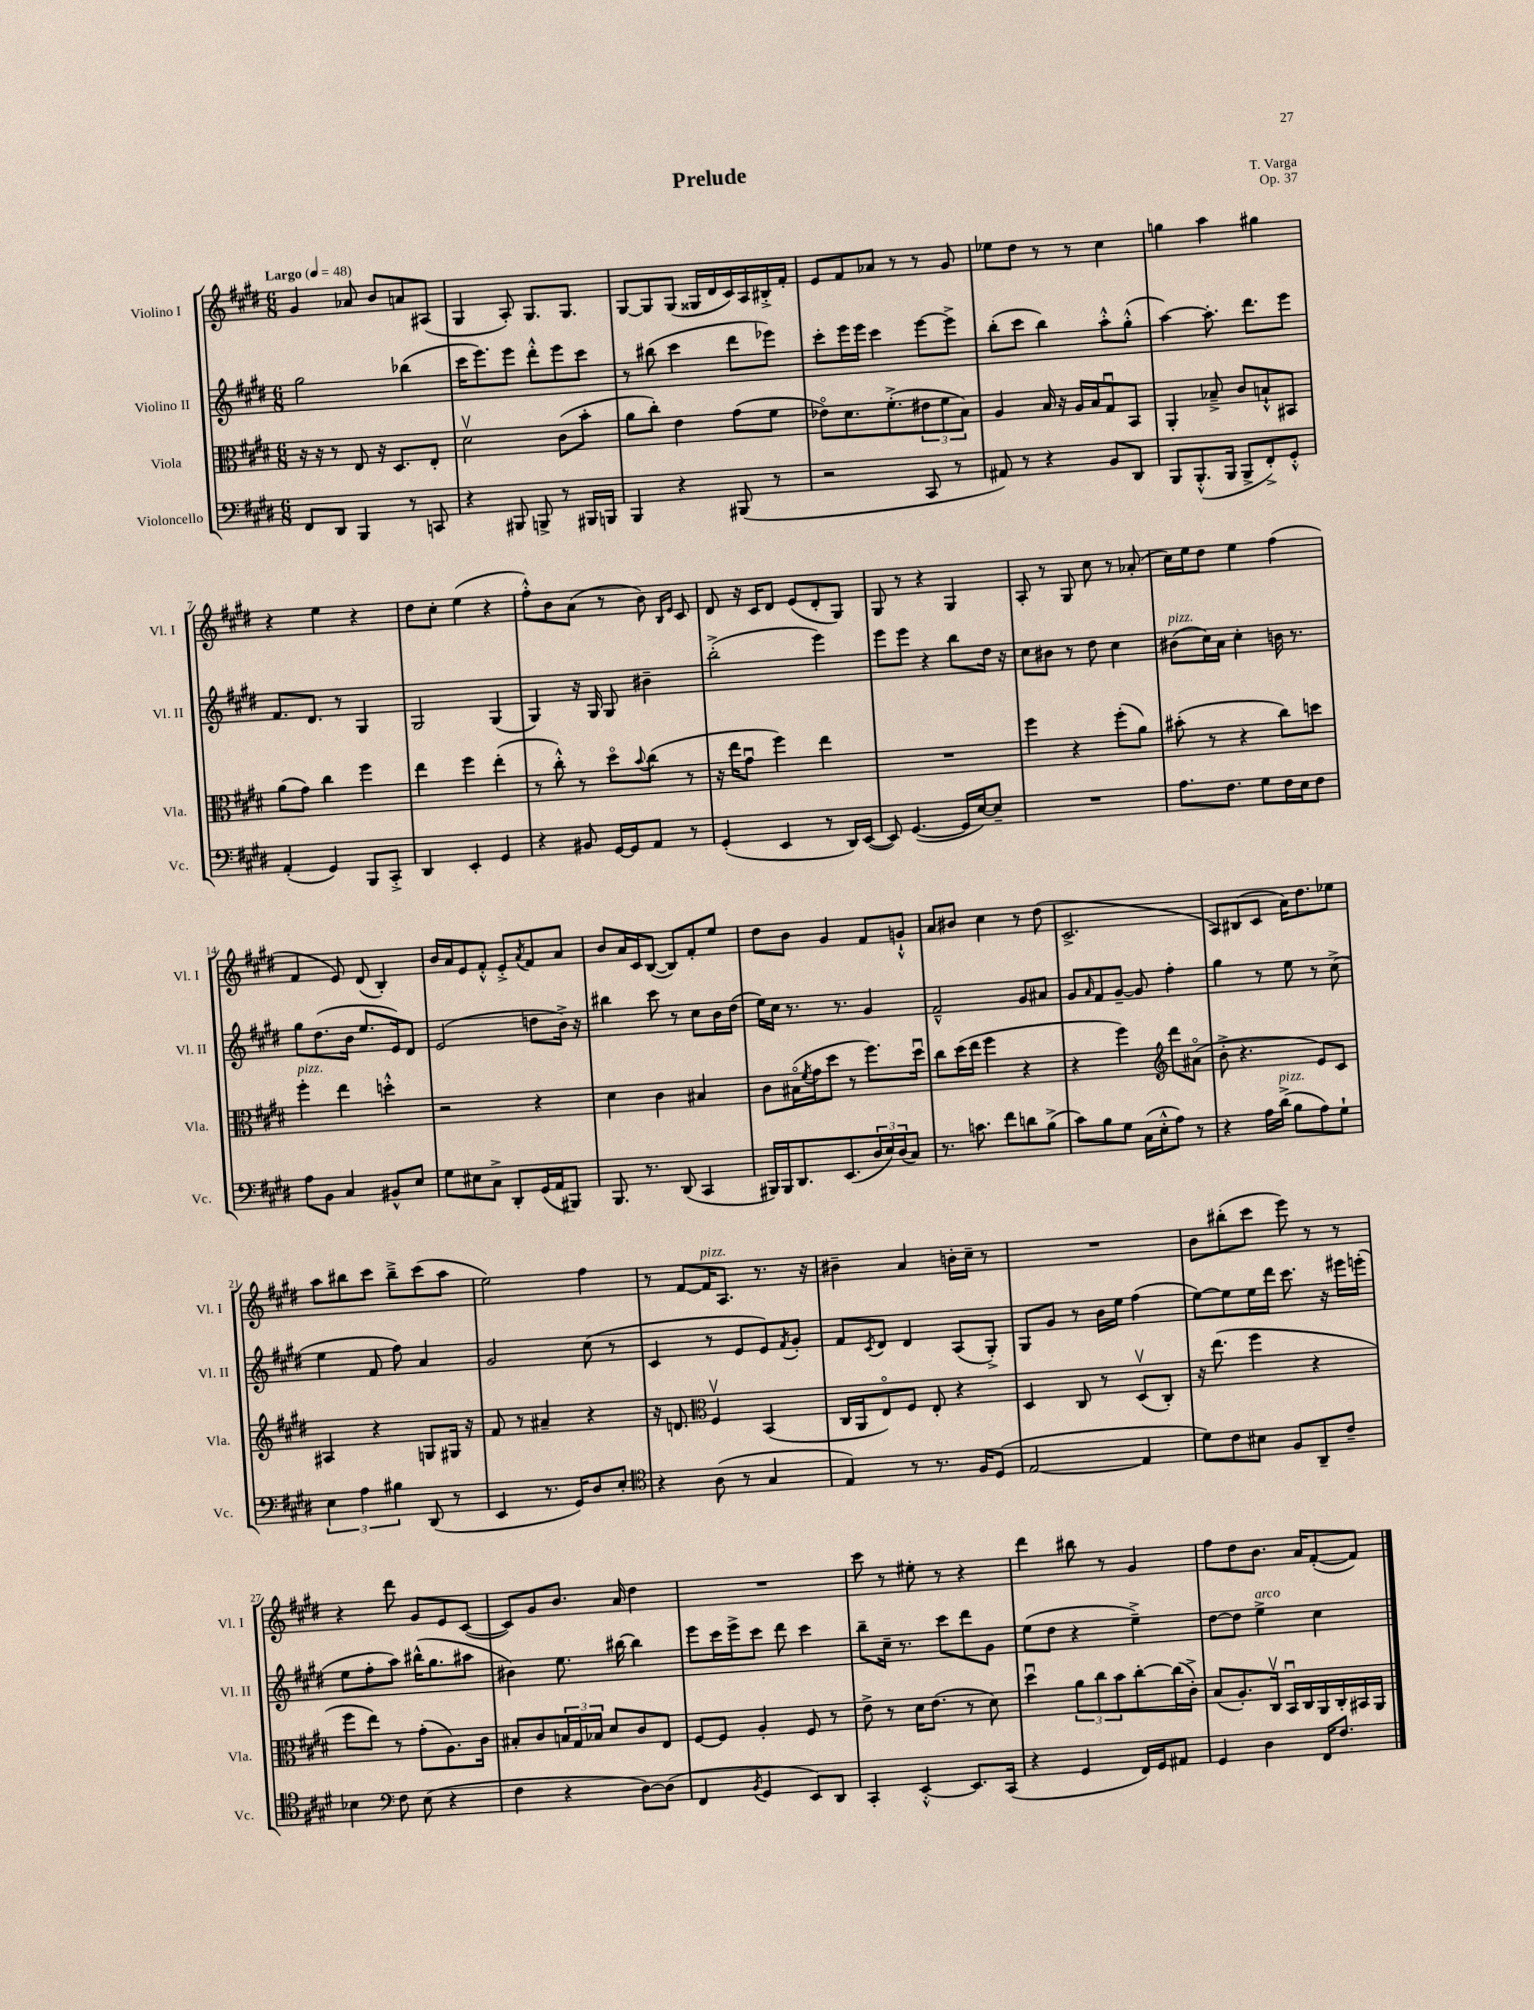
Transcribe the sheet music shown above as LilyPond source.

\header { title = "Prelude" composer = "T. Varga" opus = "Op. 37" }
<<
\new StaffGroup <<
\new Staff = "s0" \with { instrumentName = "Violino I" shortInstrumentName = "Vl. I" } {
    \clef treble \key e \major \numericTimeSignature \time 6/8 \tempo "Largo" 4 = 48
    gis'4 aes'8 b'8 a'8 ais8( |
    gis4 a8-.) gis8. gis8. |
    gis8~ gis8 gis8( gisis16 dis'16 cis'16) a16 bis16-.-> fis'16-. |
    e'8 fis'8 aes'8 r8 r8 gis'8 |
    ees''8 dis''8 r8 r8 cis''4 |
    g''4 a''4 gis''4 |
    r4 e''4 r4 |
    dis''8 cis''8-. e''4( r4 |
    fis''8-.-^) b'8 a'8( r8 b'8) \grace { b16 e'16 } cis'8 |
    dis'8 r16 cis'16 dis'8 e'8( dis'8-. gis8) |
    gis8 r8 r4 gis4 |
    a8-. r8 gis8 cis''8 r8 aes'8-.( |
    cis''16) e''16 dis''8 e''4 fis''4( |
    fis'4 e'8) dis'8( b4-.) |
    b'16 a'16 e'8 fis'8-.-^ e'8-.-> \acciaccatura { a'8 } fis'8 a'8 |
    b'8 a'16 cis'16 b8~( b8) fis'8-. e''8 |
    dis''8 b'8 gis'4 fis'8 g'8-!-^ |
    a'8 bis'8 cis''4 r8 dis''8( |
    cis'2.-> |
    a8) bis8( cis'8 a'16) dis''8. ees''8 |
    a''8 bis''8 cis'''8 bis''8---> cis'''8( a''8 |
    e''2) fis''4 |
    r8 fis'8~ fis'16^\markup { \italic "pizz." } a8. r8. r16 |
    bis'4-- a'4 b'16-. cis''16-- r8 |
    R2. |
    b'8 bis''8-.( cis'''8 e'''8) r8 r8 |
    r4 dis'''8 gis'8 e'8 cis'8~( |
    cis'8) gis'8 b'8. a'16 dis''4 |
    R2. |
    cis'''8 r8 eis''8-. r8 r4 |
    dis'''4 bis''8 r8 gis'4 |
    fis''8 dis''8 b'8. a'16 fis'8~-.( fis'8) \bar "|." |
}
\new Staff = "s1" \with { instrumentName = "Violino II" shortInstrumentName = "Vl. II" } {
    \clef treble \key e \major \numericTimeSignature \time 6/8
    gis''2 bes''4( |
    cis'''16 e'''8.) e'''8 dis'''8-.-^ e'''8 cis'''8 |
    r8 bis''8( cis'''4 dis'''8 ees'''8) |
    cis'''8-. e'''16 e'''16 cis'''4 e'''8~ e'''8-> |
    b''8-.( cis'''8 b''4) a''8-.-^ gis''8-.-^( |
    a''4~) a''8.-. dis'''8. e'''8 |
    fis'8. dis'8. r8 gis4 |
    gis2 gis4( |
    gis4) r16 gis16 gis8 bis'4-- |
    b''2-.->( e'''4) |
    e'''8 e'''8 r4 b''8 dis''16 r16 |
    cis''8 bis'8 r8 dis''8 cis''4 |
    bis'8^\markup { \italic "pizz." }( cis''16) a'16 cis''4-. b'16 r8. |
    gis''8 dis''8.( b'16 e''8. e'16) dis'8 |
    e'2( d''8 b'16->) r16 |
    bis''4 cis'''8 r8 cis''8 b'16 dis''16( |
    e''16) cis''16 r8. r8. gis'4 |
    fis'2---^ gis'8 ais'8 |
    gis'8 \grace { a'16 } fis'8 gis'8~-- gis'8 fis''4-. |
    gis''4 r8 e''8 r8 cis''8->( |
    e''4 fis'8 fis''8) a'4 |
    gis'2 cis''8( r8 |
    cis'4 r8 e'8 e'8) \acciaccatura { fis'8 } gis'8-. |
    fis'8 \acciaccatura { cis'8 } dis'8 dis'4 a8( gis8-.->) |
    gis8 gis'8 r8 b'16 e''16 fis''4( |
    e''8~) e''8 e''16 dis'''16 cis'''8. r16 eis'''16 e'''16-.( |
    e''8 fis''8-. a''8) bis''16-^( gis''8. ais''8 |
    bis'4) e''8. bis''16~ bis''4 |
    e'''8 cis'''16 e'''16-> cis'''8 dis'''8 cis'''4 |
    b''8-- cis''16-- r8. cis'''8 dis'''8 gis'8 |
    e''8( dis''8 r4 e''4--->) |
    dis''8~ dis''8 e''4->^\markup { \italic "arco" } cis''4 \bar "|." |
}
\new Staff = "s2" \with { instrumentName = "Viola" shortInstrumentName = "Vla." } {
    \clef alto \key e \major \numericTimeSignature \time 6/8
    r16 r16 r8 e8 r16 dis8. e8-. |
    dis'2\upbow cis'8( b'8-. |
    a'8 cis''8-.) e'4 gis'8( fis'8 |
    ees'8\flageolet) dis'8. fis'8.-.->( \tuplet 3/2 { eis'8 fis'8 b8) } |
    a4 b16 r16 a16 b16 gis8\downbow b,8 |
    a,4-. bes8---> cis'8 b8-!-^ bis,8 |
    a'8( gis'8) cis''4 fis''4 |
    e''4 fis''4 e''4-.( |
    r8 cis''8-.-^) r8 dis''8\flageolet \appoggiatura { b'8 } cis''8( r8 |
    r16 e''16 gis'8\downbow fis''4) e''4 |
    R2. |
    fis''4 r4 fis''8-.( a'8) |
    bis'8-.( r8 r4 cis''8) d''8 |
    fis''4-.^\markup { \italic "pizz." } e''4 d''4-.-^ |
    r2 r4 |
    dis'4 cis'4 bis4 |
    cis'8 bis16\flageolet( \acciaccatura { fis'8 } gis'16 dis''8 r8 fis''8.) dis''16\downbow |
    cis''8 dis''16( e''16 fis''4 r4 |
    r4 fis''4) \clef treble dis'''8 ais'8\flageolet( |
    b'8-.-> r4. e'8) cis'8 |
    ais4 r4 g8 gis16 r16 |
    fis'8 r8 ais'4-- r4 |
    r16 d'8. \clef alto fis4\upbow b,4( |
    cis16 a,16 e8\flageolet) fis8 e8-. r4 |
    dis4 cis8 r8 dis8\upbow( cis8-.) |
    r16 e''8.( fis''4 r4 |
    fis''8 e''8) r8 gis'8-.( a8.) cis'16 |
    bis8-. cis'8 \tuplet 3/2 { b16 gis16 bes16 } dis'8 cis'8 e8 |
    fis8~ fis8 a4-. fis8 r8 |
    e'8-> r8 dis'16 e'8.( r8 dis'8) |
    dis''4\downbow \tuplet 3/2 { a'8 cis''8 b'8 } cis''8~-. cis''16( cis'16-.->) |
    b8( a8.-.) cis16\upbow b,16\downbow cis16 a,16 cis16-. bis,16 a,16 \bar "|." |
}
\new Staff = "s3" \with { instrumentName = "Violoncello" shortInstrumentName = "Vc." } {
    \clef bass \key e \major \numericTimeSignature \time 6/8
    fis,8 dis,8 b,,4 r8 c,8 |
    r4 bis,,8 b,,8-> r8 bis,,16 b,,16 |
    b,,4 r4 bis,,8( r8 |
    r2 cis,8 r8 |
    ais,8) r8 r4 b,8 dis,8 |
    b,,8 b,,8.-.-^( b,,16 b,,8-> fis,8-.->) gis,8-.-^ |
    a,4-.( gis,4) b,,8 cis,8-.-> |
    dis,4 e,4-. gis,4 |
    r4 bis,8 gis,16~ gis,16 a,8 r8 |
    gis,4-.( e,4 r8 dis,16) e,16~( |
    e,8) gis,4.~( gis,16 e16~) e8-- |
    R2. |
    a8. fis8. gis8 fis16 e16 fis8 |
    a8 b,8 cis4 bis,8-^ e8 |
    gis8 eis8 cis8-> dis,8-. gis,16( a,16 bis,,8) |
    b,,8. r8. dis,8( cis,4 |
    bis,,16) bis,,16 dis,8. e,8.( \tuplet 3/2 { dis16 e16) dis16( } cis8) |
    r8. c'8. fis'8 d'8 b8->( |
    cis'8) b8 gis8 cis16( e16-.-^ a8) r8 |
    r4 a16 dis'16->^\markup { \italic "pizz." }( b8 a8) gis8-! |
    \tuplet 3/2 { e4 a4 bis4 } dis,8( r8 |
    e,4 r8. gis,16) dis8 e8-. |
    \clef tenor r4 a8( r8 gis4 |
    e4) r8 r8. fis16 dis8( |
    e2~ e4 |
    dis'8) cis'8 bis8 fis8 a,8-- cis'8-- |
    bes4 \clef bass fis8 e8( r4 |
    fis4 r4 dis8~) dis8( |
    fis,4 \acciaccatura { b,8 } gis,4 e,8) dis,8 |
    cis,4-. e,4~-.-^ e,8. cis,16( |
    r4 gis,4 fis,16) gis,16 ais,8 |
    gis,4 dis4 fis,16 fis8. \bar "|." |
}
>>
>>
